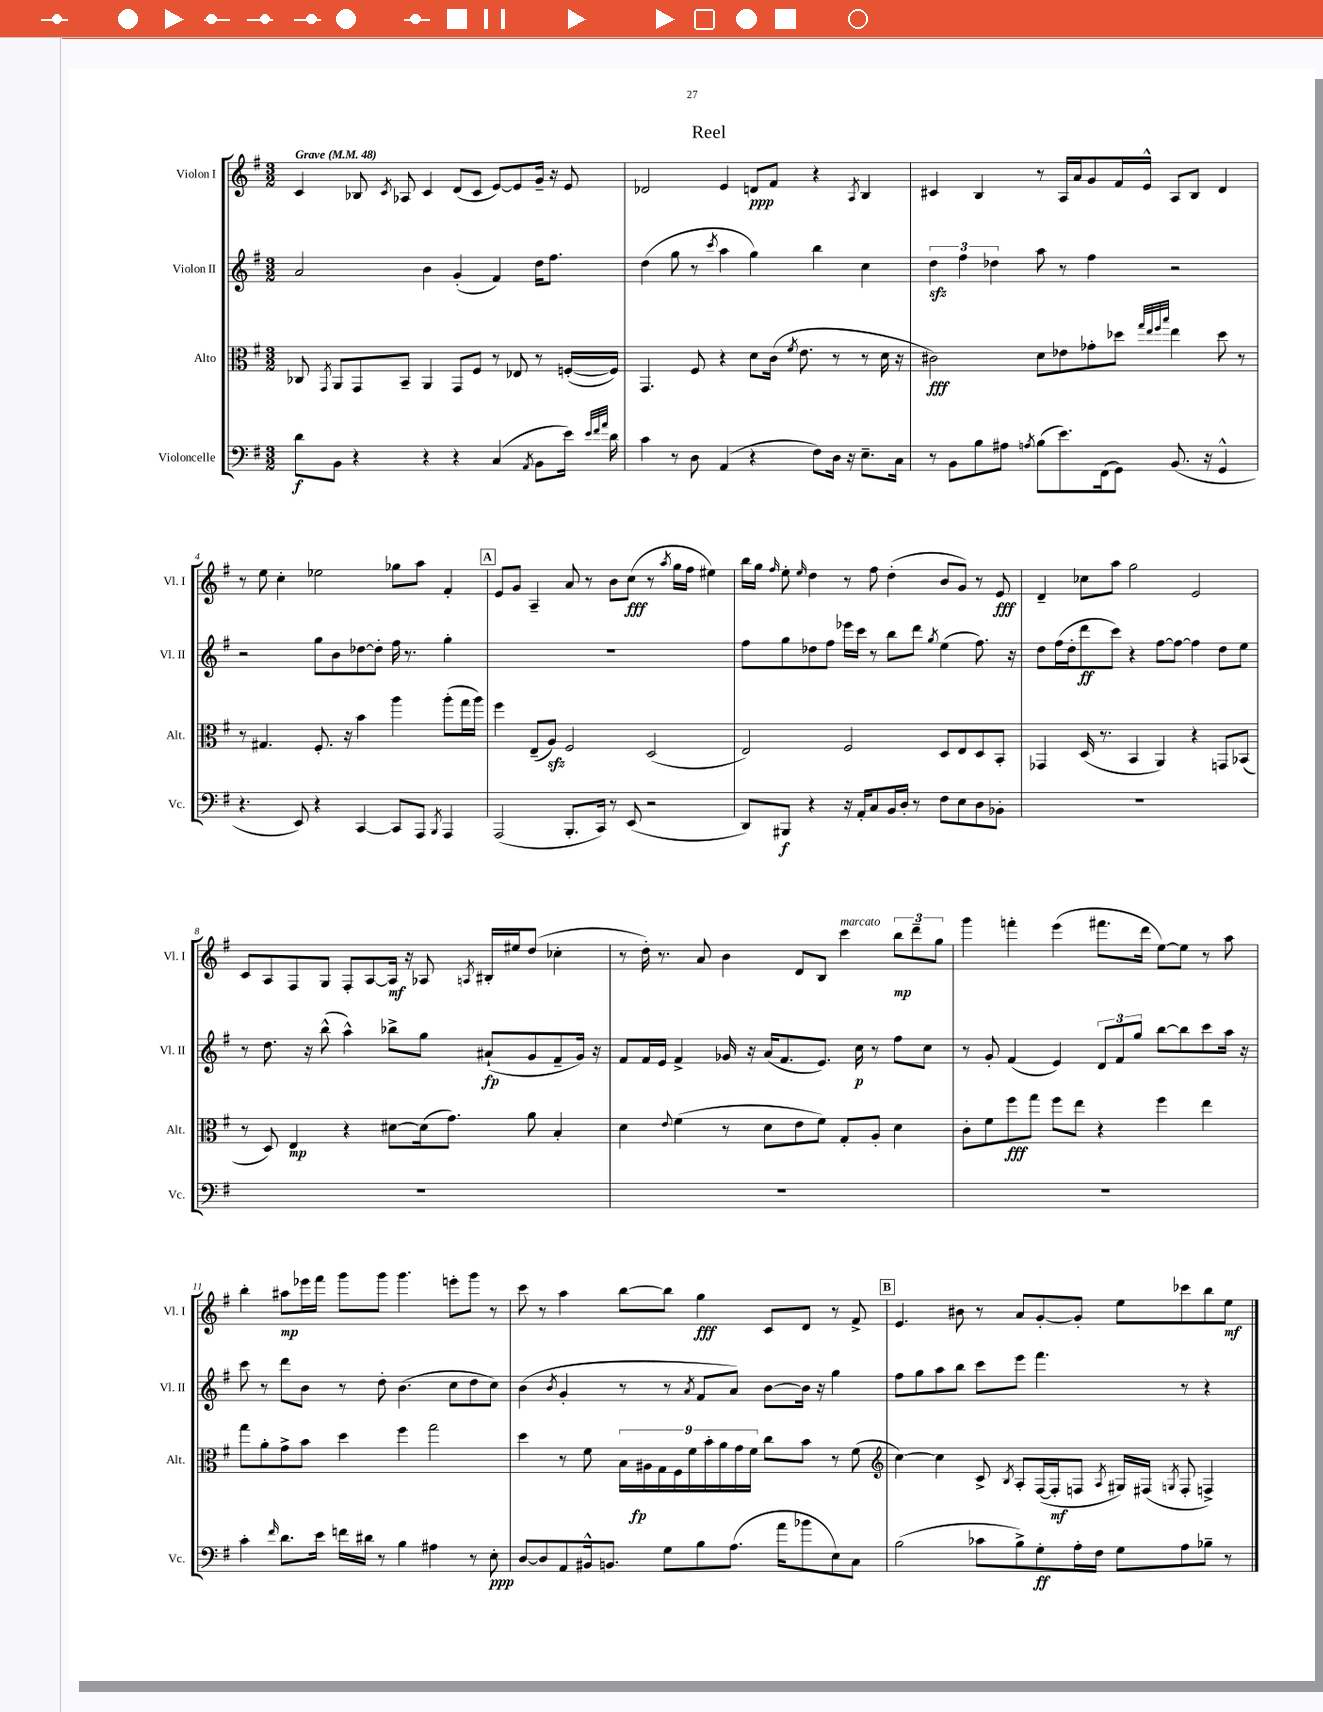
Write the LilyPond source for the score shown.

\header { title = "Reel" }
<<
\new StaffGroup <<
\new Staff = "s0" \with { instrumentName = "Violon I" shortInstrumentName = "Vl. I" } {
    \clef treble \key g \major \numericTimeSignature \time 3/2 \tempo "Grave" 4 = 48
    \autoBeamOff c'4 bes8 \acciaccatura { c'8 } aes8 c'4 d'8[( c'8] e'8[~) e'8 g'16]-- r16 e'8 |
    des'2 e'4 d'8[\ppp fis'8] r4 \acciaccatura { a8 } b4 |
    cis'4 b4 r8 a16[ a'16 g'8 fis'16 e'16]-^ a8[ b8] d'4 |
    r8 e''8 c''4-. ees''2 ges''8[ a''8] fis'4-. |
    \mark \markup { \box "A" } e'8[ g'8] a4-- a'8 r8 b'8[ c''8]\fff( r8 \acciaccatura { a''8 } g''16[ fis''16] eis''4) |
    b''16[ g''16] \grace { fis''16 } e''8-. \grace { e''16 } d''4 r8 fis''8 d''4-.( b'8[ g'8]) r8 e'8\fff |
    d'4-- ces''8[ a''8] g''2 e'2 |
    c'8[ a8 fis8 g8] fis8[-. a8~ a16]\mf r16 aes8 \acciaccatura { a8 } bis16[-. eis''16 d''8]( ces''4-. |
    r8 d''16-.) r8. a'8 b'4 d'8[ b8] c'''4^\markup { \italic "marcato" } \tuplet 3/2 { b''8[\mp d'''8-- g''8] } |
    g'''4 f'''4-. e'''4( fis'''8.[ d'''16] e''8[~) e''8] r8 a''8 |
    b''4-. ais''8[\mp ees'''16 fis'''16] g'''8[ g'''8] g'''4. e'''8[-. g'''8] r8 |
    c'''8 r8 a''4 b''8[~ b''8] g''4\fff c'8[ d'8] r8 fis'8-> |
    \mark \markup { \box "B" } e'4. bis'8 r8 a'8[ g'8~-. g'8]-. e''8[ ces'''8 b''8 e''8]\mf \bar "|." |
}
\new Staff = "s1" \with { instrumentName = "Violon II" shortInstrumentName = "Vl. II" } {
    \clef treble \key g \major \numericTimeSignature \time 3/2
    \autoBeamOff a'2 b'4 g'4-.( fis'4) d''16[ fis''8.] |
    d''4( g''8 r8 \acciaccatura { c'''8 } a''4 g''4) b''4 c''4 |
    \tuplet 3/2 { d''4\sfz fis''4 des''4 } a''8 r8 fis''4 r2 |
    r2 g''8[ b'8 des''8~ des''8]-. fis''16 r8. g''4-. |
    \mark \markup { \box "A" } R1. |
    fis''8[ g''8 des''8 fis''8] ees'''16[ c'''16] r8 b''8[ d'''8] \acciaccatura { g''8 } e''4( fis''8.) r16 |
    d''8[ fis''16( d''16-. d'''8\ff c'''8]) r4 fis''8[~ fis''8]~ fis''4 d''8[ e''8] |
    r8 d''8. r16 b''8-^( a''4-^) bes''8[-> g''8] ais'8[-!\fp( g'8 fis'8-- g'16]) r16 |
    fis'8[ fis'16 e'16] fis'4-> ges'16 r16 a'16[( fis'8. e'8.]) c''16\p r8 fis''8[ c''8] |
    r8 g'8-. fis'4( e'4) \tuplet 3/2 { d'8[ fis'8 g''8] } b''8[~ b''8 c'''8 a''16] r16 |
    c'''8 r8 d'''8[ b'8] r8 d''8-. b'4.( c''8[ d''8 c''8]) |
    b'4( \acciaccatura { b'8 } g'4-. r8 r8 \acciaccatura { a'8 } fis'8[ a'8]) b'8[~ b'16] r16 g''4 |
    \mark \markup { \box "B" } fis''8[ g''8 a''8 b''8] c'''8[ e'''8] fis'''4. r8 r4 \bar "|." |
}
\new Staff = "s2" \with { instrumentName = "Alto" shortInstrumentName = "Alt." } {
    \clef alto \key g \major \numericTimeSignature \time 3/2
    \autoBeamOff ces8 \acciaccatura { g,8 } a,8[ g,8 b,8]-- a,4 g,8[ fis8] r8 ees8 r8 f16[~-.( f16]) |
    g,4. fis8 r4 d'8[ c'16]( \acciaccatura { fis'8 } e'8. r8 r8 d'16 r16 |
    cis'2\fff) d'8[ ees'8 ges'8-. des''8] \grace { g''32[ e''32 fis''32 b''32] } e''4 des''8 r8 |
    r8 gis4. fis8.-. r16 b'4 a''4 a''8[-.( g''16 a''16]) |
    \mark \markup { \box "A" } fis''4 e8[--( a8]\sfz) fis2 d2( |
    e2) fis2 d8[ e8 d8 b,8]-. |
    ges,4 d16( r8. b,4 a,4) r4 g,8[ bes,8]( |
    r8 d8) e4\mp r4 dis'8[~ dis'16( g'8.]) a'8 b4-. |
    d'4 \appoggiatura { e'8 } fis'4( r8 d'8[ e'8 fis'8]) g8[-. a8]-. d'4 |
    c'8[-. fis'8 fis''8\fff g''8] fis''8[ e''8] r4 fis''4 e''4 |
    g''8[ a'8-. g'8-> b'8] d''4 fis''4 g''2 |
    d''4 r8 fis'8 \tuplet 9/8 { b16[ ais16\fp g16 fis16 fis'16 b'16-. a'16 g'16 fis'16] } c''8[ b'8] r8 fis'8( |
    \mark \markup { \box "B" } \clef treble c''4~) c''4 c'8-> \acciaccatura { b8 } a8[-. fis16~( fis16-.\mf f8] \acciaccatura { a8 } gis16[) fis16]( \acciaccatura { g8 } fis8-. f4->) \bar "|." |
}
\new Staff = "s3" \with { instrumentName = "Violoncelle" shortInstrumentName = "Vc." } {
    \clef bass \key g \major \numericTimeSignature \time 3/2
    \autoBeamOff d'8[\f b,8] r4 r4 r4 c4( \acciaccatura { a,8 } b,8[ e'16]) \grace { e'32[ fis'32 a'32] } d'16 |
    c'4 r8 d8 a,4( r4 fis8[) d16] r16 e8.[-- c16] |
    r8 b,8[ b8 ais8] \acciaccatura { a8 } b8[( e'8.) fis,16( g,8]) b,8.( r16 g,4-^ |
    r4. e,8) r4 c,4~ c,8[ a,,8] \acciaccatura { b,,8 } a,,4 |
    \mark \markup { \box "A" } a,,2( b,,8.[-. c,16]) r8 e,8( r2 |
    d,8[) bis,,8]\f r4 r16 a,16[-. c8 b,16 d16]-. r8 fis8[ e8 d8 bes,8]-. |
    R1. |
    R1. |
    R1. |
    R1. |
    c'4-. \grace { fis'16 } d'8.[ e'16] f'16[ dis'16] r8 b4 ais4 r8 e8-.\ppp |
    d8[~ d8 a,8 bis,16-^ b,8.] g8[ b8 a8.]( a'16[ bes'8 e8) c8] |
    \mark \markup { \box "B" } b2( ces'8[ b8->) g8-.\ff a16-. fis16] g8[ a8 bes8]-- r8 \bar "|." |
}
>>
>>
